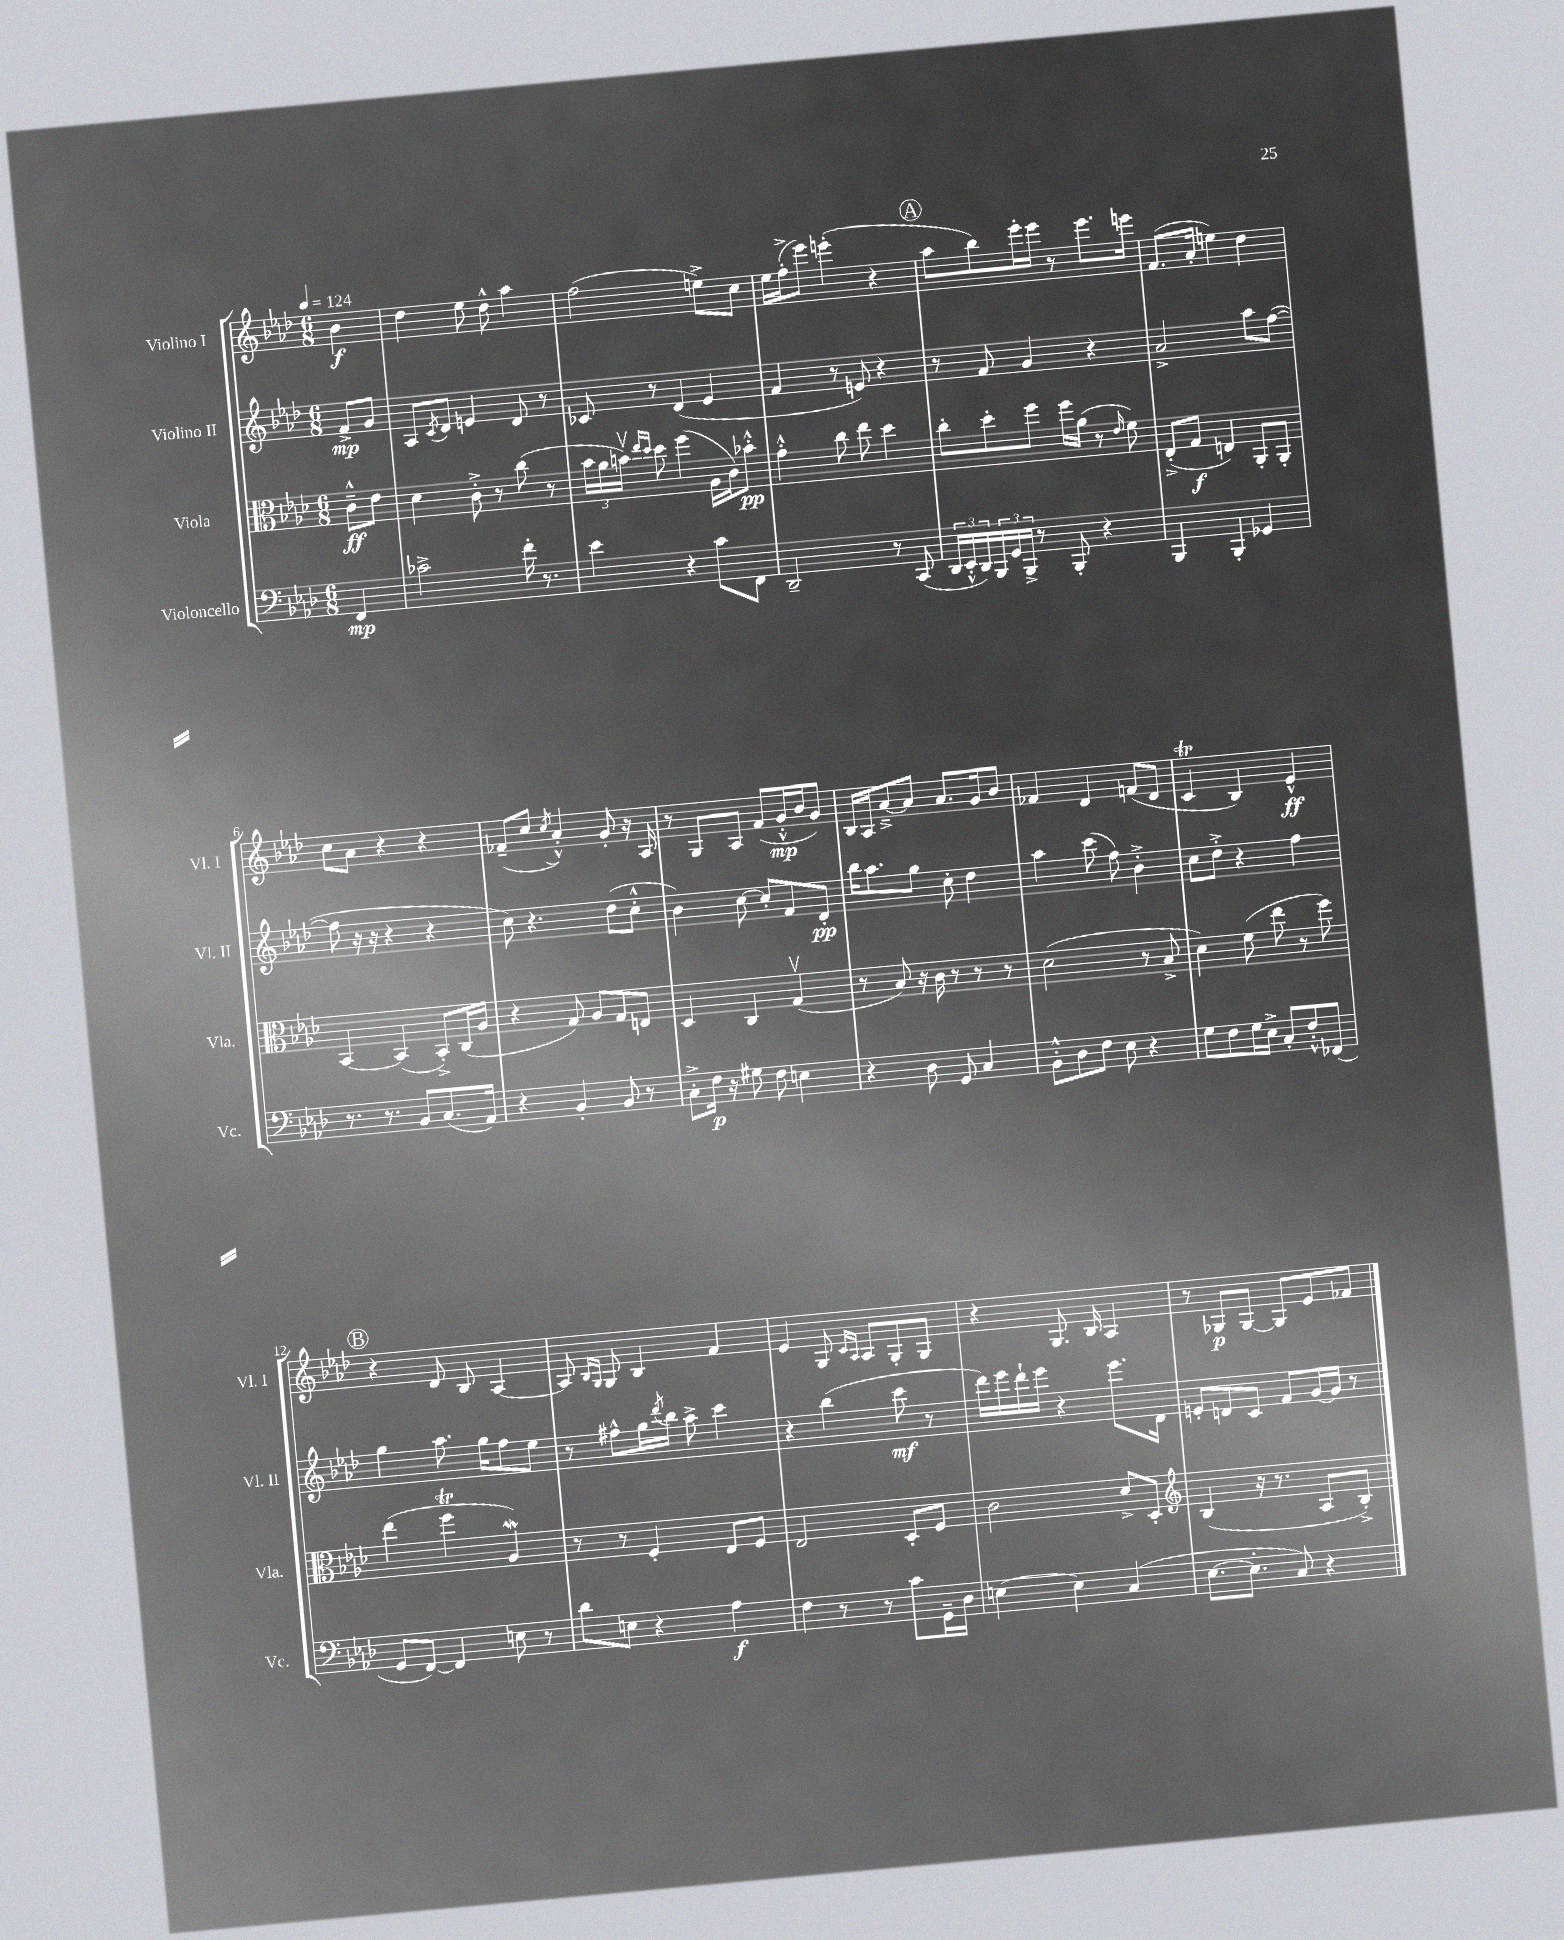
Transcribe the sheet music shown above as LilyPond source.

<<
\new StaffGroup <<
\new Staff = "s0" \with { instrumentName = "Violino I" shortInstrumentName = "Vl. I" } {
    \clef treble \key aes \major \numericTimeSignature \time 6/8 \partial 4 \tempo 4 = 124
    bes'4\f |
    des''4 ees''8 des''8-^ aes''4 |
    f''2( e''8->) c''8 |
    ees''16 f''16-.->( ees'''8) e'''4-.( r4 |
    \mark \markup { \circle "A" } aes''8 bes''8) ees'''16-. ees'''16 r8 ees'''8. e'''16 |
    f'8.( aes'16-. e''4) des''4 |
    c''8 aes'8 r4 r4 |
    fes'8--( c''8 \acciaccatura { c''8 } aes'4-.-^) g'8-. r16 aes16 |
    r8 g8 aes8 f'8( g'16-.-^\mp bes'16 g'8) |
    bes16 aes16 aes'8~---> aes'8 aes'8. g'16 bes'8 |
    fes'4 des'4 f'8( des'8 |
    c'4\trill bes4) ees'4-^\ff |
    \mark \markup { \circle "B" } r4 des'8 bes8 aes4~ |
    aes8 \grace { bes16 g16 } g8 bes4 f'4 |
    ees'4 g8 \grace { c'16 aes16 } aes8 g8-. g8 |
    r4 g8. bes16 aes4 |
    r8 ges8\p ges8~ ges8 ees'8 fes'8 \bar "|." |
}
\new Staff = "s1" \with { instrumentName = "Violino II" shortInstrumentName = "Vl. II" } {
    \clef treble \key aes \major \numericTimeSignature \time 6/8 \partial 4
    f'8->\mp g'8 |
    aes8 \acciaccatura { c'8 } des'8 e'4 des'8 r8 |
    ces'8 r8 des'4( ees'4 |
    f'4 r8 e'8) r4 |
    \mark \markup { \circle "A" } r8 f'8 g'4 r4 |
    aes'2-> aes''8 f''8~( |
    f''8 r16 r16 r4 r4 |
    c''8) r4. des''8( c''8-.-^ |
    bes'4) c''8~ c''8-. f'8 des'8-.\pp |
    bes''16 aes''8. g''8 c''8-. des''4 |
    aes''4 c'''8( f''8) bes'4-.-> |
    c''8 des''8-.-> r4 f''4 |
    \mark \markup { \circle "B" } g''4 aes''8. g''16 f''8 ees''8 |
    r8 fis''8-^ g''16 \acciaccatura { des'''8 } bes''16 aes''8-> c'''4 |
    r4 bes''4( c'''8\mf r8 |
    des'''16) ees'''16 des'''16-! ees'''16 r4 ees'''8. des'16 |
    e'8-. d'8 c'8 f'8 g'16~ g'16 r8 \bar "|." |
}
\new Staff = "s2" \with { instrumentName = "Viola" shortInstrumentName = "Vla." } {
    \clef alto \key aes \major \numericTimeSignature \time 6/8 \partial 4
    c'8---^\ff ees'8 |
    des'4 c'8-.-> r8 c''8( r8 |
    \tuplet 3/2 { bes'16 aes'16 b'16\upbow) } \grace { ees''16 des''16 } des''8 f''4( aes16 c'16) bes'8-.-^\pp |
    g'4-.-^ c''8 ees''8 des''4 |
    \mark \markup { \circle "A" } c''8-. des''8-. f''8 f''16 aes'16( r8 \grace { ees'16 } f'8) |
    ees8-.->( g8\f e4) aes,8-. aes,8-. |
    bes,4~ bes,4( bes,8-.->) c16( aes16 |
    r4 g8) aes8 g8 e8 |
    des4 c4 g4\upbow( |
    r8 bes8) r16 c'16 r8 r8 r8 |
    des'2( r8 bes8-> |
    des'4) f'8( ees''8 r8 f''8) |
    \mark \markup { \circle "B" } ees''4( f''4\trill aes4\mordent) |
    r8 r8 f4-. ees8 f8 |
    ees2 des8-. f8 |
    c'2 des'8-> des8-. |
    \clef treble bes4( r16 r8. aes8 bes8-.->) \bar "|." |
}
\new Staff = "s3" \with { instrumentName = "Violoncello" shortInstrumentName = "Vc." } {
    \clef bass \key aes \major \numericTimeSignature \time 6/8 \partial 4
    f,4\mp |
    ces'2-> f'16-. r8. |
    ees'4 r4 c'8 f,8 |
    des,2-- r8 c,8( |
    \mark \markup { \circle "A" } \tuplet 3/2 { des,16 ees,16-.-^ des,16) } \tuplet 3/2 { bes,,16 g,16 bes,,16-> } r8 bes,,8-. r4 |
    bes,,4 bes,,4-. ges,4 |
    r8. r8. bes,8 c8.( aes,16) |
    r4 bes,4-. bes,8 r8 |
    c8-.-> f16\p r16 gis8 f8 e4 |
    r4 des8 g,8 c4 |
    bes,8-.-^ des8 f8 ees8 r4 |
    g8 f8 g16 ees16-> c8-. f8-.-^ fes,8( |
    \mark \markup { \circle "B" } g,8 f,8~) f,4 e8 r8 |
    des'8 e8 r4 aes4\f |
    f4 r8 r8 c'8 g,16-- des16 |
    e4~ e4 c4( |
    ees8.~ ees8.-. c8) r4 \bar "|." |
}
>>
>>
